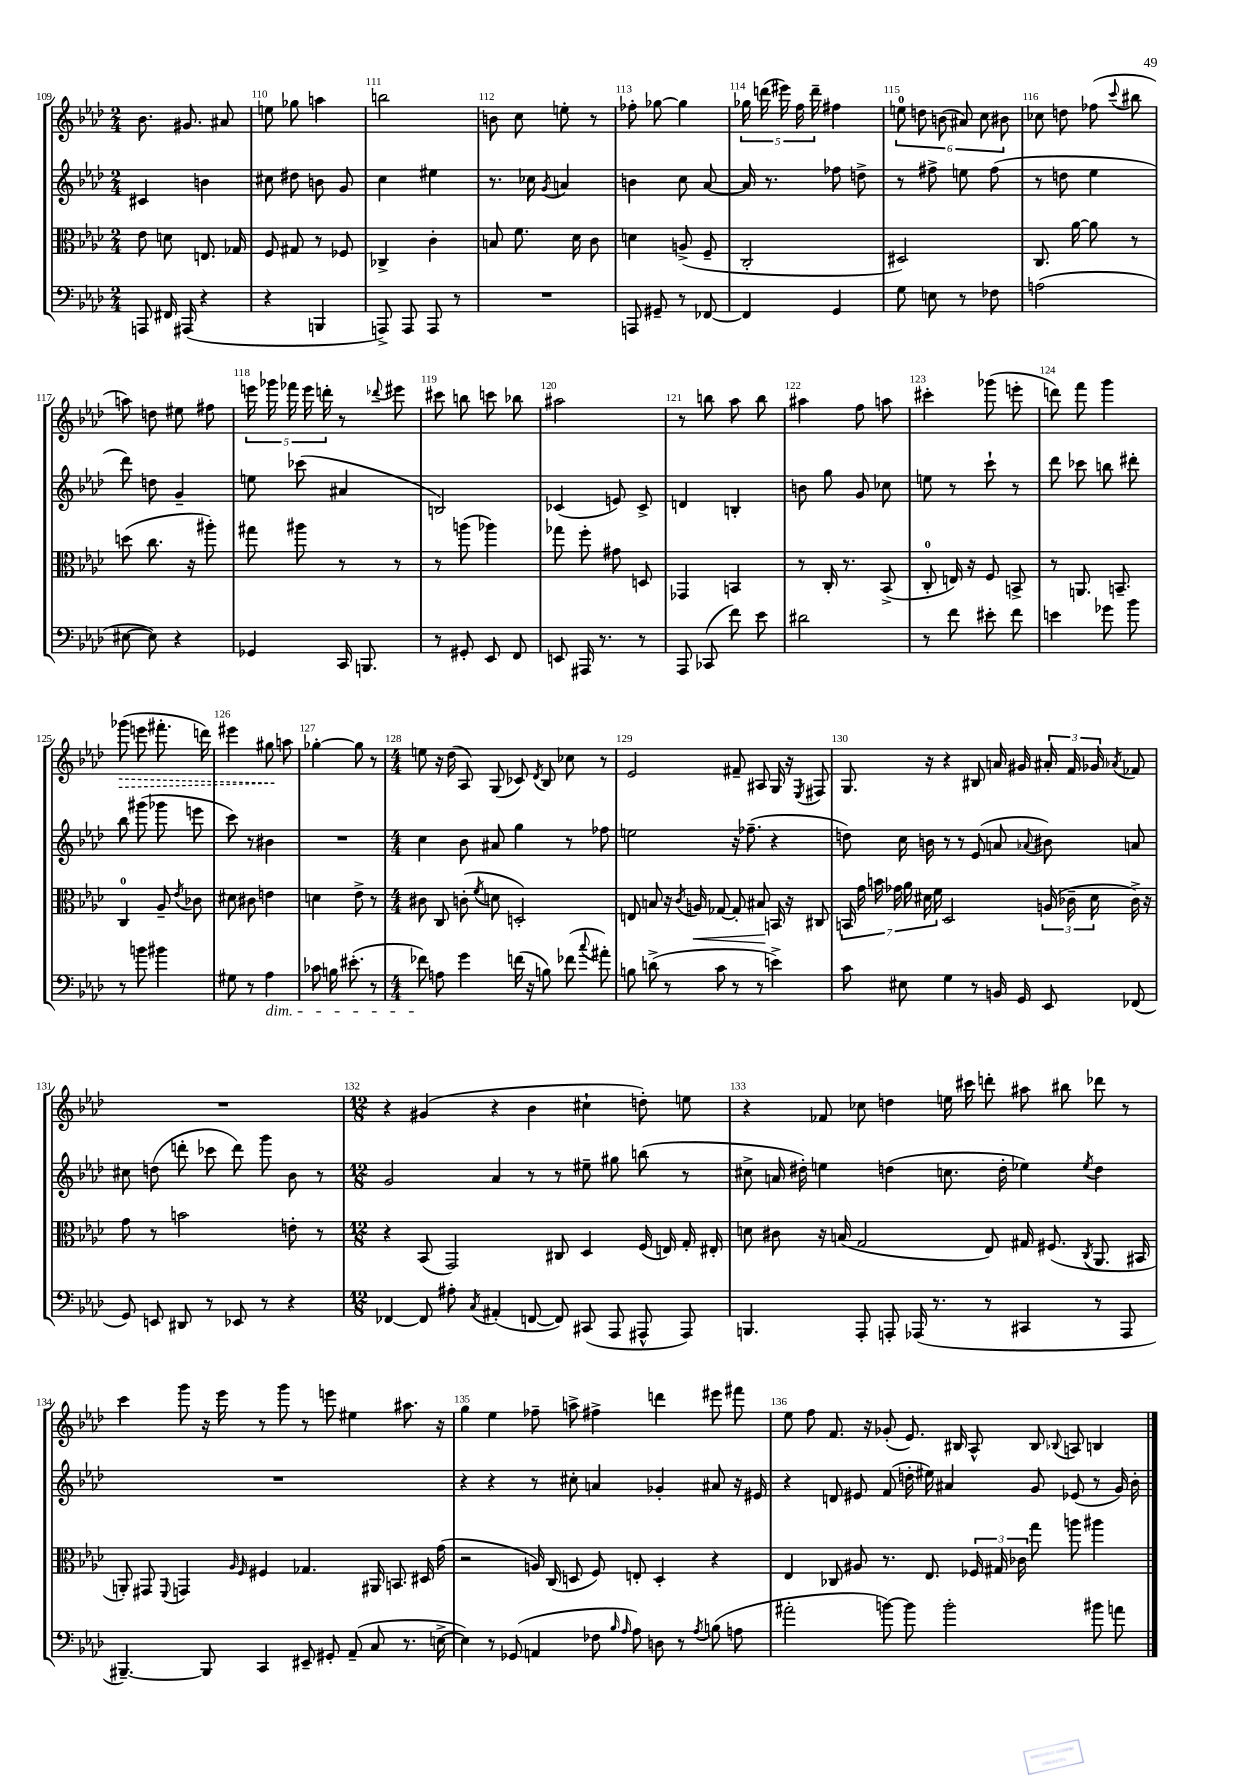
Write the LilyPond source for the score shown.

<<
\new StaffGroup <<
\new Staff = "s0" {
    \clef treble \key aes \major \numericTimeSignature \time 2/4
    \autoBeamOff bes'8. gis'8. ais'8 |
    e''8 ges''8 a''4 |
    b''2 |
    b'8 c''8 e''8-. r8 |
    fes''8-. ges''8~ ges''4 |
    \tuplet 5/4 { ges''16 d'''16( eis'''16) f''16 d'''16-- } fis''4 |
    \tuplet 6/4 { e''8-0 d''8 b'8( ais'8) c''8 bis'8 } |
    ces''8 d''8 fes''8( \appoggiatura { c'''8 } bis''8 |
    a''8) d''8 eis''8 fis''8 |
    \tuplet 5/4 { e'''16 ges'''16 fes'''16 e'''16 d'''16-. } r8 \appoggiatura { des'''8 } eis'''8 |
    cis'''8 b''8 c'''8 bes''8 |
    ais''2 |
    r8 b''8 aes''8 b''8 |
    ais''4 f''8 a''8 |
    cis'''4-. ges'''8( e'''8-. |
    d'''8) f'''8 g'''4 |
    \once \override Hairpin.style = #'dashed-line ges'''8\>( e'''8 fis'''8.-. d'''16) |
    eis'''4 gis''8\! a''8 |
    ges''4~-. ges''8 r8 |
    \numericTimeSignature \time 4/4 e''8 r16 des''16( aes8) g8( ces'8) \acciaccatura { des'8 } bes8 ces''8 r8 |
    ees'2 fis'8-- ais8 g16 r16 \acciaccatura { ees8 } fis8 |
    g8. r16 r4 bis8 a'16 gis'16 \tuplet 3/2 { ais'16-. f'16 ges'16 } \acciaccatura { aes'8 } fes'8 |
    R1 |
    \numericTimeSignature \time 12/8 r4 gis'4( r4 bes'4 cis''4-! d''8-.) e''8 |
    r4 fes'8 ces''8 d''4 e''16 cis'''16 d'''8-. ais''8 bis''8 des'''8 r8 |
    c'''4 g'''8 r16 ees'''16 r8 g'''8 r8 e'''8 eis''4 ais''8. r16 |
    g''4 ees''4 fes''8-- a''8-> fis''4-> d'''4 eis'''8 fis'''8 |
    ees''8 f''8 f'8. r16 ges'8-.( ees'8.) bis16 aes8-^ bis8 \appoggiatura { bes8 } a8 b4 \bar "|." |
}
\new Staff = "s1" {
    \clef treble \key aes \major \numericTimeSignature \time 2/4
    \autoBeamOff cis'4 b'4 |
    cis''8 dis''8 b'8 g'8 |
    c''4 eis''4 |
    r8. ces''16 \acciaccatura { g'8 } a'4 |
    b'4 c''8 aes'8~ |
    aes'16 r8. fes''8 d''8-> |
    r8 fis''8-> e''8 fis''8( |
    r8 d''8 ees''4 |
    des'''8) d''8 g'4-- |
    e''8 ces'''8( ais'4 |
    b2) |
    ces'4( e'8) ces'8-> |
    d'4 b4-. |
    b'8 g''8 g'8 ces''8 |
    e''8 r8 c'''8-! r8 |
    des'''8 ces'''8 b''8 dis'''8-. |
    bes''8 gis'''8( ges'''8 e'''8 |
    c'''8) r8 bis'4 |
    R2 |
    \numericTimeSignature \time 4/4 c''4 bes'8 ais'8 g''4 r8 fes''8 |
    e''2 r16 fes''8.--( r4 |
    d''8) c''16 b'16 r8 r8 ees'8( a'8 \appoggiatura { aes'8 } bis'8) a'8 |
    cis''8 d''8( d'''8-. ces'''8 d'''8) g'''8 bes'8 r8 |
    \numericTimeSignature \time 12/8 g'2 aes'4 r8 r8 eis''8-- gis''8 b''8( r8 |
    cis''8-> a'16 dis''16-.) e''4 d''4( c''8. d''16-. ees''4) \acciaccatura { ees''8 } d''4 |
    R1. |
    r4 r4 r8 cis''8-. a'4 ges'4-. ais'8 r16 eis'16 |
    r4 d'8 eis'8 f'8( d''16-. eis''16) ais'4 g'8 ees'8( r8 g'16) bes'16-. \bar "|." |
}
\new Staff = "s2" {
    \clef alto \key aes \major \numericTimeSignature \time 2/4
    \autoBeamOff ees'8 d'8 e8. ges16 |
    f8 gis8 r8 fes8 |
    ces4-> c'4-. |
    b8 f'8. des'16 c'8 |
    d'4 a8->( f8-- |
    c2-. |
    dis2) |
    c8. aes'16~ aes'8 r8 |
    d''8( c''8. r16 ais''8-.) |
    gis''8 ais''8 r8 r8 |
    r8 a''8( aes''4) |
    ges''8 f''8-. gis'8 d8 |
    ges,4 b,4 |
    r8 c16-. r8. bes,8->( |
    c8-0-. e16) r16 f8 b,8-> |
    r8 a,8. b,8.-- |
    c4-0 aes8-- \acciaccatura { ees'8 } ces'8 |
    dis'8 cis'8 e'4 |
    d'4 ees'8-> r8 |
    \numericTimeSignature \time 4/4 cis'8 c8 c'8-.( \acciaccatura { f'8 } d'8 d2-.) |
    e8 b8 r16 \acciaccatura { c'8 } a16\< ges8~ ges8-. bis8\! b,16 r16 cis8 |
    \tuplet 7/4 { b,16 g'16 b'16 ges'16 aes'16 dis'16 f'16 } des2 \tuplet 3/2 { a16( ces'16-- dis'16 } ces'16->) r16 |
    g'8 r8 b'2 e'8-. r8 |
    \numericTimeSignature \time 12/8 r4 bes,8( g,2) cis8 des4 f16( e16) g16-. eis16-. |
    d'8 cis'8 r16 b16( g2 ees8) gis16 fis8.( \acciaccatura { c8 } aes,8. bis,16 |
    a,8-.) gis,8 \appoggiatura { f,8 } g,4 \grace { aes16 f16 } fis4 ges4. ais,16 b,8. dis16 g'16( |
    r2 a16) c16( d8 f8) e8-. d4-. r4 |
    ees4 ces8 ais8 r8. ees8. \tuplet 3/2 { fes16 gis16 ces'16 } g''8 a''8 ais''4 \bar "|." |
}
\new Staff = "s3" {
    \clef bass \key aes \major \numericTimeSignature \time 2/4
    \autoBeamOff a,,8 fis,16 ais,,16( r4 |
    r4 b,,4 |
    a,,8->) a,,8 a,,8 r8 |
    R2 |
    a,,8 gis,8-- r8 fes,8~ |
    fes,4 g,4 |
    g8 e8 r8 fes8 |
    a2( |
    eis8~ eis8) r4 |
    ges,4 c,16 b,,8. |
    r8 gis,8-. ees,8 f,8 |
    e,8 ais,,16 r8. r8 |
    aes,,8 ces,8( f'8) ees'8 |
    dis'2 |
    r8 f'8 eis'8-. f'8 |
    e'4 ges'8 bes'8 |
    r8 b'8 bis'4 |
    gis8 r8 aes4\dim |
    ces'8 b16 eis'8.-.( r8 |
    \numericTimeSignature \time 4/4 fes'8\!) a8 g'4 f'16( r16 b8) fes'8( \appoggiatura { c''8 } ais'8-.) |
    b8 d'8->( r8 c'8 r8 r8 e'4->) |
    c'8 eis8 g4 r8 b,16 g,16 ees,8 fes,8( |
    g,8) e,8 dis,8 r8 ees,8 r8 r4 |
    \numericTimeSignature \time 12/8 fes,4~ fes,8 ais8-. \acciaccatura { c8 } ais,4-.( f,8~ f,8) cis,8( aes,,8 ais,,8-^ ais,,8) |
    b,,4. aes,,8-. a,,8-. aes,,16( r8. r8 cis,4 r8 aes,,8 |
    bis,,4.~--) bis,,8 c,4 eis,8-- gis,8-. aes,8--( c8 r8. e16~-> |
    e4) r8 ges,8( a,4 fes8 \grace { bes16 aes16 } aes8) d8 r8 \acciaccatura { aes8 } b8( a8 |
    ais'2-. b'8~) b'8 b'2-. bis'8 a'8 \bar "|." |
}
>>
>>
\layout { \context { \Score currentBarNumber = #109 \override BarNumber.break-visibility = ##(#f #t #t) barNumberVisibility = #all-bar-numbers-visible } }
